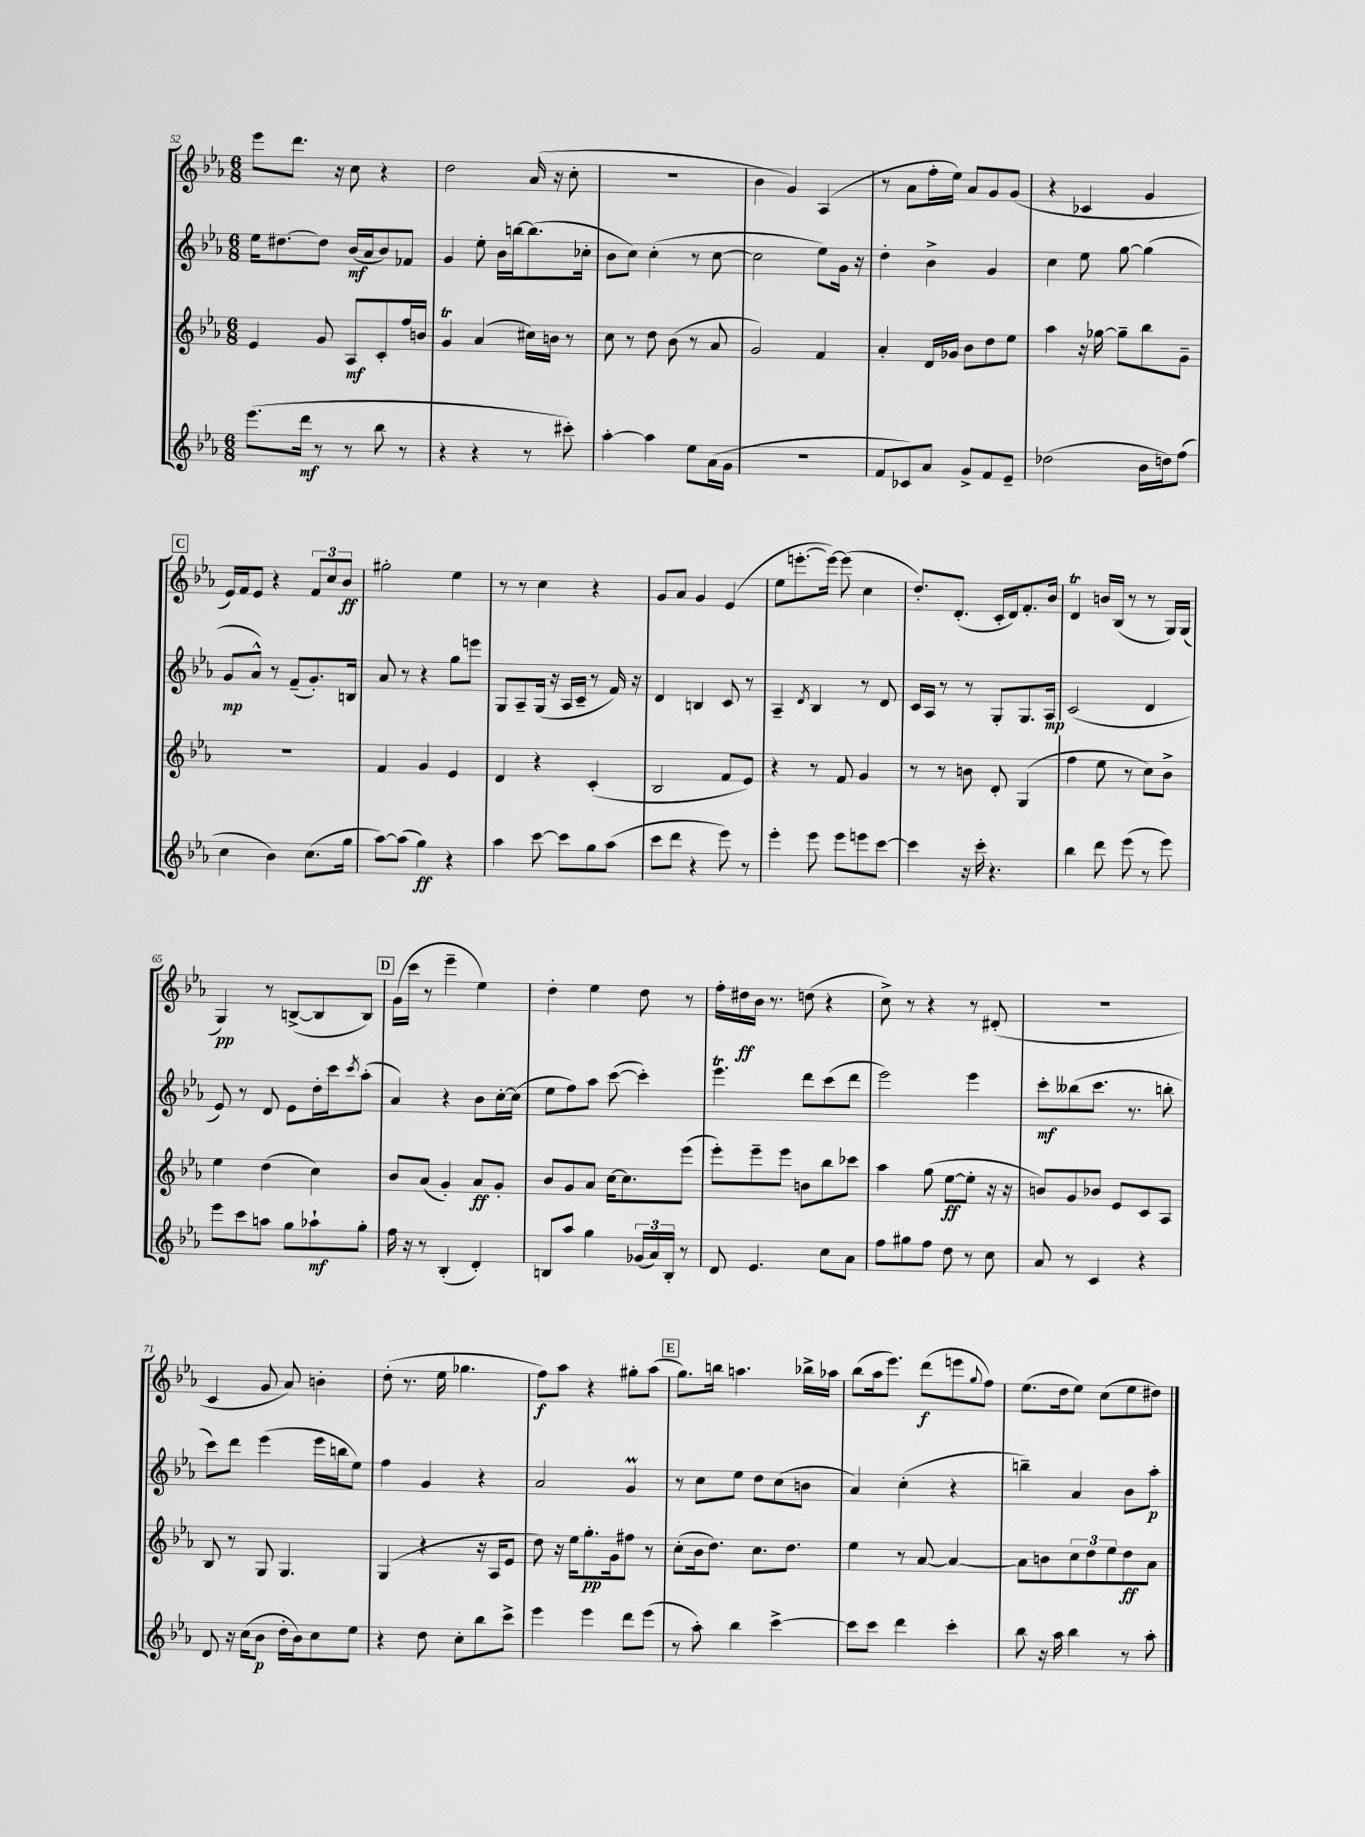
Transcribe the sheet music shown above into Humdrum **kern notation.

**kern	**dynam	**kern	**dynam	**kern	**dynam	**kern	**dynam
*part4	*part4	*part3	*part3	*part2	*part2	*part1	*part1
*staff4	*staff4	*staff3	*staff3	*staff2	*staff2	*staff1	*staff1
*clefG2	*	*clefG2	*	*clefG2	*	*clefG2	*
*k[b-e-a-]	*	*k[b-e-a-]	*	*k[b-e-a-]	*	*k[b-e-a-]	*
*M6/8	*	*M6/8	*	*M6/8	*	*M6/8	*
=52	=52	=52	=52	=52	=52	=52	=52
(8.eee-\L	.	4e-/	.	16ee-\KL	.	8eee-\L	.
.	.	.	.	[8.dd#X\	.	.	.
.	.	.	.	.	.	8.ddd\J	.
16ddd\Jk	mf	.	.	.	.	.	.
8r	.	8g/	.	8dd#\J]	.	.	.
.	.	.	.	.	.	16r	.
8r	.	8A-/L	mf	(16b-/LL	mf	8cc\	.
.	.	.	.	16a-/J	.	.	.
8bb-\	.	8c'/	.	8b-/)	.	4r	.
8r	.	16ff/L	.	8f-X/J	.	.	.
.	.	16bn/JJ	.	.	.	.	.
=53	=53	=53	=53	=53	=53	=53	=53
4r	.	4gt/	.	4g/	.	2dd\	.
4r	.	(4a-/	.	8ee-'\	.	.	.
.	.	.	.	16b-\LL	.	.	.
.	.	.	.	[16bbn\J	.	.	.
8r	.	16cc#X\LL)	.	(8.bb\]	.	(16a-/	.
.	.	16bn\JJ	.	.	.	16r	.
8ccc#X'\)	.	8r	.	.	.	8cc'\	.
.	.	.	.	16cc-X'\Jk	.	.	.
=54	=54	=54	=54	=54	=54	=54	=54
[4aa-'\	.	8cc\	.	8b-\L	.	2.r	.
.	.	8r	.	8cc\J)	.	.	.
4aa-\]	.	8dd\	.	(4cc'\	.	.	.
.	.	(8b-\	.	.	.	.	.
8ee-\L	.	8r	.	8r	.	.	.
(16a-\L	.	8a-/	.	[8cc\	.	.	.
16g\JJ	.	.	.	.	.	.	.
=55	=55	=55	=55	=55	=55	=55	=55
2.r	.	2g/)	.	2cc\]	.	4b-\	.
.	.	.	.	.	.	4g/)	.
.	.	4f/	.	8ee-\L)	.	(4A-/	.
.	.	.	.	16g\Jk	.	.	.
.	.	.	.	16r	.	.	.
=56	=56	=56	=56	=56	=56	=56	=56
8f/L	.	4a-'/	.	4dd'\	.	8r	.
8c-X/)	.	.	.	.	.	8a-\L	.
8a-/J	.	16d/LL	.	4b-^\	.	16ff'\L	.
.	.	16g-X/JJ	.	.	.	16ee-\JJ)	.
8g^/L	.	8b-\L	.	.	.	8a-/L	.
8f/	.	8dd\	.	4g/	.	8g/	.
8e-~/J	.	8ee-\J	.	.	.	(8g/J	.
=57	=57	=57	=57	=57	=57	=57	=57
(2dd-X\	.	4aa-\	.	4cc\	.	4r	.
.	.	16r	.	8ee-\	.	4c-X/	.
.	.	[16gg-X\	.	.	.	.	.
.	.	8gg-~\L]	.	[8gg\	.	.	.
16b-\LL	.	8bb-\	.	(4gg\]	.	4g/	.
16ddn\J)	.	.	.	.	.	.	.
(8ff\J	.	8g~\J	.	.	.	.	.
!!LO:LB:g=z
!!LO:REH:place=s1:t=C
=58	=58	=58	=58	=58	=58	=58	=58
4cc\	.	2.r	.	8g/L	mp	16e-/LL)	.
.	.	.	.	.	.	16f/J	.
.	.	.	.	8a-^^/J)	.	8e-/J	.
4b-\)	.	.	.	8r	.	4r	.
.	.	.	.	(8f~/L	.	.	.
(8.cc\L	.	.	.	8.g'/)	.	12f/L	.
.	.	.	.	.	.	12cc/	.
.	.	.	.	.	.	12b-/J	ff
16gg\Jk	.	.	.	16Bn/Jk	.	.	.
=59	=59	=59	=59	=59	=59	=59	=59
[8aa-\L)	.	4f/	.	8a-/	.	2gg#X'\	.
(8aa-\J]	.	.	.	8r	.	.	.
4gg\)	ff	4g/	.	4r	.	.	.
4r	.	4e-/	.	8gg\L	.	4ee-\	.
.	.	.	.	8eeen\J	.	.	.
=60	=60	=60	=60	=60	=60	=60	=60
4aa-\	.	4d/	.	8G/L	.	8r	.
.	.	.	.	8A-~/	.	8r	.
[8ccc\	.	4r	.	(16G/Jk	.	4cc\	.
.	.	.	.	16r	.	.	.
8ccc\L]	.	.	.	16A-/LL	.	.	.
.	.	.	.	16c~/JJ	.	.	.
8gg\	.	(4c'/	.	8r	.	4r	.
(8aa-\J	.	.	.	16f/)	.	.	.
.	.	.	.	16r	.	.	.
=61	=61	=61	=61	=61	=61	=61	=61
8ccc\L	.	2B-/	.	4d/	.	8g/L	.
8ddd\J	.	.	.	.	.	8a-/J	.
4r	.	.	.	4Bn/	.	4g/	.
8eee-\)	.	8f/L	.	8c/	.	(4e-/	.
8r	.	8e-/J)	.	8r	.	.	.
=62	=62	=62	=62	=62	=62	=62	=62
4eee-'\	.	4r	.	4A-~/	.	8ee-\L	.
.	.	.	.	.	.	[8.eeen'\	.
.	.	.	.	8qd/	.	.	.
8eee-\	.	8r	.	4B-/	.	.	.
.	.	.	.	.	.	16eee\Jk_)	.
8eee-\L	.	8f/	.	.	.	(8eee\]	.
8eeen\	.	4g/	.	8r	.	4cc\	.
[8ccc\J	.	.	.	8d/	.	.	.
=63	=63	=63	=63	=63	=63	=63	=63
4ccc\]	.	8r	.	16c/LL	.	8.dd'/L)	.
.	.	.	.	16A-/JJ	.	.	.
.	.	8r	.	8r	.	.	.
.	.	.	.	.	.	(8.d'/J	.
16r	.	8bn\	.	8r	.	.	.
16ccc'\	.	.	.	.	.	.	.
4.r	.	8d'/	.	8G'/L	.	16c'/LL	.
.	.	.	.	.	.	16d/J)	.
.	.	(4G/	.	8.G/	.	8.f'/	.
.	.	.	.	16A-/Jk	mp	16b-/Jk	.
=64	=64	=64	=64	=64	=64	=64	=64
4bb-\	.	4ff\	.	(2c/	.	4dt/	.
8ddd\	.	8ee-\	.	.	.	16bn/LL	.
.	.	.	.	.	.	(16B-/JJ	.
(8eee-\	.	8r	.	.	.	8r	.
8r	.	8cc\L)	.	4d/	.	8r	.
8eee-\)	.	8b-^\J	.	.	.	16G/LL)	.
.	.	.	.	.	.	(16G/JJ	.
!!LO:LB:g=z
=65	=65	=65	=65	=65	=65	=65	=65
8eee-\L	.	4ee-\	.	8e-/)	.	4G/)	pp
8ccc\	.	.	.	8r	.	.	.
8aan\J	.	(4dd\	.	8d/	.	8r	.
8gg\L	.	.	.	8e-\L	.	([8Bn^/L	.
8aa-X`\	mf	4cc\)	.	16dd'\L	.	8B/]	.
.	.	.	.	16ccc\J	.	.	.
.	.	.	.	8qccc/	.	.	.
8gg'\J	.	.	.	(8aa-'\J	.	8B/J)	.
!!LO:REH:place=s1:t=D
=66	=66	=66	=66	=66	=66	=66	=66
16ff\	.	8b-/L	.	4a-/)	.	(16g\LL	.
16r	.	.	.	.	.	16ccc\JJ	.
8r	.	(8a-/J	.	.	.	8r	.
(4B-'/	.	4g'/)	.	4r	.	4eee-~\	.
4d'/)	.	8a-/L	ff	8b-\L	.	4ee-\)	.
.	.	8g'/J	.	[16cc'\L	.	.	.
.	.	.	.	(16cc\JJ]	.	.	.
=67	=67	=67	=67	=67	=67	=67	=67
8Bn/L	.	8b-/L	.	8ee-\L	.	4dd'\	.
8aa-/J	.	8g/	.	8ff\)	.	.	.
4gg\	.	8a-/J	.	8aa-\J	.	4ee-\	.
.	.	[16cc\KL	.	([8ccc\	.	.	.
.	.	8.cc\]	.	.	.	.	.
(24g-X/LL	.	.	.	4ccc'\])	.	8dd\	.
24a-/)	.	.	.	.	.	.	.
24B'/JJ	.	.	.	.	.	.	.
8r	.	(8eee-\J	.	.	.	8r	.
=68	=68	=68	=68	=68	=68	=68	=68
8d/	.	8eee-'\L)	.	4.eee-T\	.	16ff'\LL	.
.	.	.	.	.	.	16dd#X\	ff
4.e-/	.	8eee-~\	.	.	.	16b-\JJ	.
.	.	.	.	.	.	8.r	.
.	.	8eee-\J	.	.	.	.	.
.	.	8bn\L	.	8ddd\L	.	(8ddn\	.
8cc\L	.	8bb-\	.	(8ccc\	.	4r	.
8a-\J	.	8ccc-X\J	.	8ddd\J	.	.	.
=69	=69	=69	=69	=69	=69	=69	=69
8ff\L	.	4aa-\	.	2eee-\)	.	8cc^\)	.
8gg#X\	.	.	.	.	.	8r	.
8ff\J	.	(8gg\	.	.	.	4r	.
8dd\	.	[8ee-\L	ff	.	.	.	.
8r	.	8ee-'\J]	.	4eee-\	.	8r	.
8cc\	.	16r	.	.	.	(8d#X'/	.
.	.	16r	.	.	.	.	.
=70	=70	=70	=70	=70	=70	=70	=70
8a-/	.	8bn/L)	.	8ccc'\L	mf	2.r	.
8r	.	8g/	.	(8bb--X\	.	.	.
4c/	.	8b-X/J	.	8.ccc\J	.	.	.
.	.	8e-/L	.	.	.	.	.
.	.	.	.	8.r	.	.	.
4r	.	8c/	.	.	.	.	.
.	.	8A-/J	.	8bbn'\	.	.	.
!!LO:LB:g=z
=71	=71	=71	=71	=71	=71	=71	=71
8d/	.	8B-/	.	8ccc\L)	.	4c/	.
16r	.	8r	.	8ddd\J	.	.	.
(16cc\KL	.	.	.	.	.	.	.
8b-\J	p	8G/	.	(4eee-\	.	8g/	.
16dd'\LL	.	4.G/	.	.	.	8a-/)	.
16b-\J)	.	.	.	.	.	.	.
8cc\	.	.	.	16eee-\LL	.	4bn'\	.
.	.	.	.	16bbn\J	.	.	.
8ee-\J	.	.	.	8ee-\J)	.	.	.
=72	=72	=72	=72	=72	=72	=72	=72
4r	.	(4G/	.	4ff\	.	(8dd'\	.
.	.	.	.	.	.	8.r	.
8dd\	.	4r	.	4g/	.	.	.
.	.	.	.	.	.	16ee-\	.
8cc'\L	.	.	.	.	.	4.gg-X\	.
8bb-\	.	16r	.	4r	.	.	.
.	.	16A-/KL	.	.	.	.	.
8ccc^\J	.	8e-/J	.	.	.	.	.
=73	=73	=73	=73	=73	=73	=73	=73
4eee-\	.	8dd\)	.	2a-/	.	8ff\L)	f
.	.	16r	.	.	.	8aa-\J	.
.	.	16ee-\KL	.	.	.	.	.
4eee-\	.	8.gg'\	pp	.	.	4r	.
.	.	16g\k	.	.	.	.	.
8ddd\L	.	8ff#X\J	.	4gm/	.	8gg#X'\L	.
(8eee-\J	.	8r	.	.	.	(8aa-\J	.
!!LO:REH:place=s1:t=E
=74	=74	=74	=74	=74	=74	=74	=74
8r	.	(8cc'\L	.	8r	.	8.gg\L)	.
8aa-'\)	.	16b-\k	.	8cc\L	.	.	.
.	.	8.dd\J)	.	.	.	16bbn\Jk	.
4bb-\	.	.	.	8ee-\J	.	4.aan\	.
.	.	8.cc\L	.	8dd\L	.	.	.
[4ccc^\	.	.	.	(8cc\	.	.	.
.	.	8.dd\J	.	.	.	.	.
.	.	.	.	8bn\J	.	16bb-X^\LL	.
.	.	.	.	.	.	16aa-X\JJ	.
=75	=75	=75	=75	=75	=75	=75	=75
8ccc\L]	.	4ee-\	.	4a-/)	.	(8bb-\L	.
8ccc\J	.	.	.	.	.	16aa-\k	.
.	.	.	.	.	.	8.eee-\J)	.
4ddd\	.	8r	.	(4cc'\	.	.	.
.	.	[8a-/	.	.	.	(8ddd\L	f
4ccc'\	.	4a-/_	.	4r	.	8eeen\	.
.	.	.	.	.	.	8qqgg/	.
.	.	.	.	.	.	8ff\J)	.
=76	=76	=76	=76	=76	=76	=76	=76
8bb-\	.	8a-\L]	.	4bbn~\)	.	(8.ee-\L	.
16r	.	8bn\	.	.	.	.	.
16aa-\	.	.	.	.	.	16dd\k	.
4bb-\	.	12cc\	.	4a-/	.	8ee-\J)	.
.	.	12dd\	.	.	.	.	.
.	.	.	.	.	.	(8cc\L	.
.	.	12ee-\	.	.	.	.	.
8r	.	8dd\	ff	8b-\L	.	8ee-\	.
8aa-'\	.	8a-\J	.	8aa-'\J	p	8dd#X\J)	.
==	==	==	==	==	==	==	==
*-	*-	*-	*-	*-	*-	*-	*-
